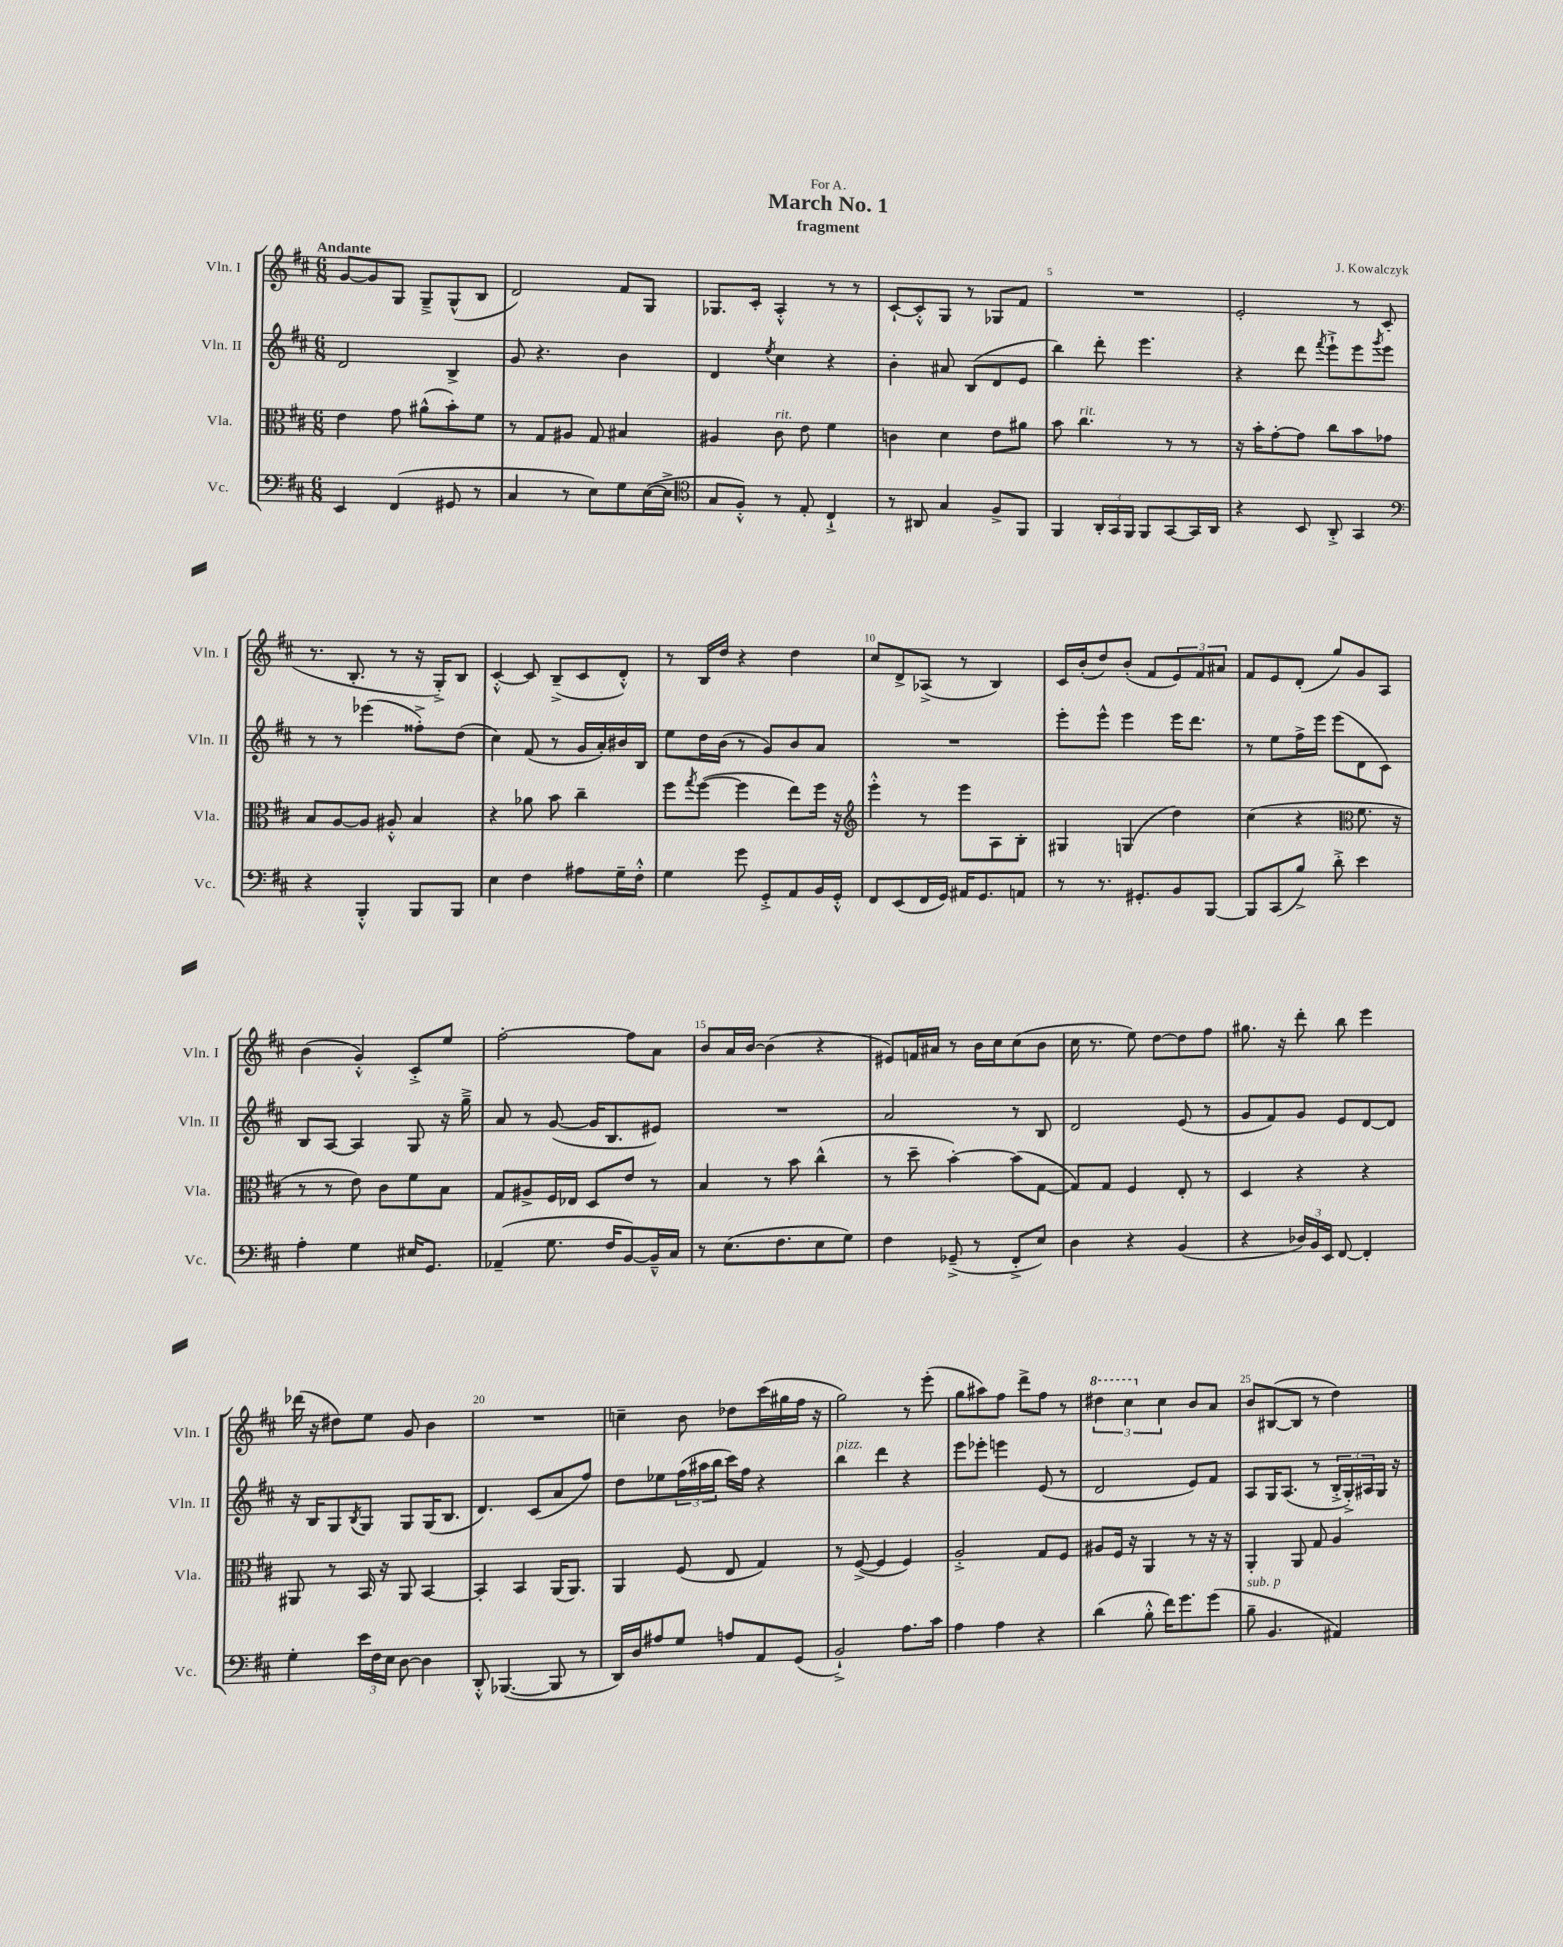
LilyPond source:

\header { title = "March No. 1" composer = "J. Kowalczyk" subtitle = "fragment" dedication = "For A." }
<<
\new StaffGroup <<
\new Staff = "s0" \with { instrumentName = "Vln. I" shortInstrumentName = "Vln. I" } {
    \clef treble \key d \major \numericTimeSignature \time 6/8 \tempo "Andante"
    g'8~ g'8 g8 g8---> g8-^( b8 |
    d'2) fis'8 g8 |
    ges8. cis'16-. a4-.-^ r8 r8 |
    cis'8~-! cis'8-.-^ g8 r8 ges8 fis'8 |
    R2. |
    e'2-. r8 cis'8( |
    r8. b8.-. r8 r16 g16-.->) b8 |
    cis'4~-.-^ cis'8 b8--->( cis'8 d'8-.-^) |
    r8 b16 d''16 r4 d''4 |
    cis''8 d'8-> aes8->( r8 b4) |
    cis'16 b'16-.( d''8) b'8-.( fis'8 \tuplet 3/2 { e'8) fis'8 ais'8 } |
    fis'8 e'8 d'8-.( g''8) g'8 a8 |
    b'4( g'4-.-^) cis'8-.-> e''8 |
    fis''2~-. fis''8 a'8 |
    b'8 a'16 b'16~ b'4( r4 |
    eis'8) f'16 ais'16 r8 b'16 cis''16 cis''8( b'8 |
    cis''16 r8. e''8) d''8~ d''8 fis''8 |
    gis''8. r16 d'''8-. b''8 e'''4 |
    des'''16( r16 dis''8) e''8 g'8 b'4 |
    R2. |
    c''4-- b'8 des''8 cis'''16( gis''16 fis''16 r16 |
    g''2) r8 e'''8-.( |
    g''8 ais''8) fis''8 d'''8-> fis''8 r8 |
    \tuplet 3/2 { \ottava #1 dis'''4 cis'''4 \ottava #0 cis''4 } b'8 a'8 |
    b'8 bis8~( bis8 r8 d''4) \bar "|." |
}
\new Staff = "s1" \with { instrumentName = "Vln. II" shortInstrumentName = "Vln. II" } {
    \clef treble \key d \major \numericTimeSignature \time 6/8
    d'2 b4-> |
    g'8 r4. b'4 |
    d'4 \acciaccatura { e''8 } cis''4 r4 |
    b'4-. ais'8 b8( d'8 e'8 |
    b''4) d'''8-. e'''4. |
    r4 d'''8 \acciaccatura { fis'''8 } e'''8-!-> e'''8 \acciaccatura { g'''8 } e'''8 |
    r8 r8 ees'''4( fisis''8-.->) d''8( |
    cis''4) fis'8( r8 g'16 a'16-.) bis'16 b16 |
    e''8 d''16 b'16( r8 g'8) b'8 a'8 |
    R2. |
    e'''8-. e'''8-^ e'''4 e'''16 d'''8. |
    r8 e''8 fis''16-> e'''16 e'''8( d'8 cis'8) |
    b8 a8~ a4 g8 r16 g''16---> |
    a'8 r8 g'8~( g'16 b8. eis'8) |
    R2. |
    a'2 r8 b8 |
    d'2 e'8( r8 |
    g'8 fis'8) g'8 e'8 d'8~ d'8 |
    r16 b16 g8 \acciaccatura { b8 } g8 g8 g16( b8. |
    d'4.) cis'8( a'8 fis''8) |
    d''8 ees''8 \tuplet 3/2 { fis''16( ais''16 b''16 } cis'''16) fis''16 r4 |
    b''4^\markup { \italic "pizz." } d'''4 r4 |
    e'''8 ees'''8-. e'''4 e'8( r8 |
    d'2 e'8) fis'8 |
    a8 g16 a8.( r8 \tuplet 3/2 { b16-.-> g16-.->) ais16 } g16 r16 \bar "|." |
}
\new Staff = "s2" \with { instrumentName = "Vla." shortInstrumentName = "Vla." } {
    \clef alto \key d \major \numericTimeSignature \time 6/8
    e'4 g'8 ais'8-^( b'8-.) fis'8 |
    r8 g8 ais8 g8 bis4 |
    ais4 cis'8^\markup { \italic "rit." } e'8 fis'4 |
    c'4 d'4 e'8 ais'8 |
    b'8 cis''4.^\markup { \italic "rit." } r8 r8 |
    r16 b'16-. g'8~-. g'8 cis''8 b'8 ges'8 |
    b8 a8~ a8 ais8-.-^ b4 |
    r4 aes'8 b'8 cis''4-- |
    fis''8 \acciaccatura { g''8 } fis''8~( fis''4 e''8) fis''16 r16 |
    \clef treble e'''4-.-^ r8 e'''8 a8 b8-. |
    gis4 g4( d''4) |
    cis''4( r4 \clef alto fis'8. r16 |
    r8 r8 e'8) cis'8 fis'8 b8 |
    g8 ais8-> fis16 ees16 d8 e'8 r8 |
    b4 r8 b'8 cis''4-^( |
    r8 d''8-- b'4~-.) b'8( g8~ |
    g8) g8 fis4 e8-. r8 |
    d4 r4 r4 |
    ais,8 r8 b,16 r16 ais,8 b,4~ |
    b,4-. b,4 a,16( a,8.) |
    a,4 fis8( e8 g4) |
    r8 fis8~->( fis4 fis4) |
    a2-.-> g8 fis8 |
    ais8 fis16 r16 a,4 r8 r16 r16 |
    a,4-. a,8 g8 a4 \bar "|." |
}
\new Staff = "s3" \with { instrumentName = "Vc." shortInstrumentName = "Vc." } {
    \clef bass \key d \major \numericTimeSignature \time 6/8
    e,4 fis,4( gis,8 r8 |
    cis4 r8 e8) g8 e16~( e16-> |
    \clef tenor g8 fis8-.-^) r8 e8-. cis4-!-> |
    r8 ais,8 g4 fis8-> fis,8 |
    fis,4 \tuplet 3/2 { a,16-. g,16 fis,16 } fis,8 g,8~ g,16 a,16 |
    r4 b,8 a,8-.-> g,4 |
    \clef bass r4 b,,4-.-^ b,,8 b,,8 |
    e4 fis4 ais8 g16-- fis16-.-^ |
    g4 g'8 g,8-.-> a,8 b,16 g,16-.-^ |
    fis,8 e,8( fis,16 g,16) ais,16 g,8. a,8 |
    r8 r8. gis,8.-. b,8 b,,8~ |
    b,,8 cis,8( b8->) d'8-.-> e'4 |
    a4-. g4 eis16 g,8. |
    aes,4--( g8. fis16 b,8~) b,16---^ cis16 |
    r8 e8.( fis8. e8 g8) |
    fis4 ges,8--->( r8 fis,8-.-> e8) |
    d4 r4 b,4( |
    r4 \tuplet 3/2 { des16) b,16 e,16 } fis,8~ fis,4-. |
    g4-. \tuplet 3/2 { e'16 fis16 e16 } d8~ d4 |
    d,8-.-^ bes,,4.~( bes,,8 r8 |
    d,16) d16 ais8 g8 a8 a,8 g,8( |
    b,2-!->) a8. cis'16 |
    a4 a4 r4 |
    d'4( b8-.-^ fis'16) g'8. g'8( |
    b8--^\markup { \italic "sub. p" } b,4. ais,4) \bar "|." |
}
>>
>>
\layout { \context { \Score \override BarNumber.break-visibility = ##(#f #t #t) barNumberVisibility = #(every-nth-bar-number-visible 5) } }
